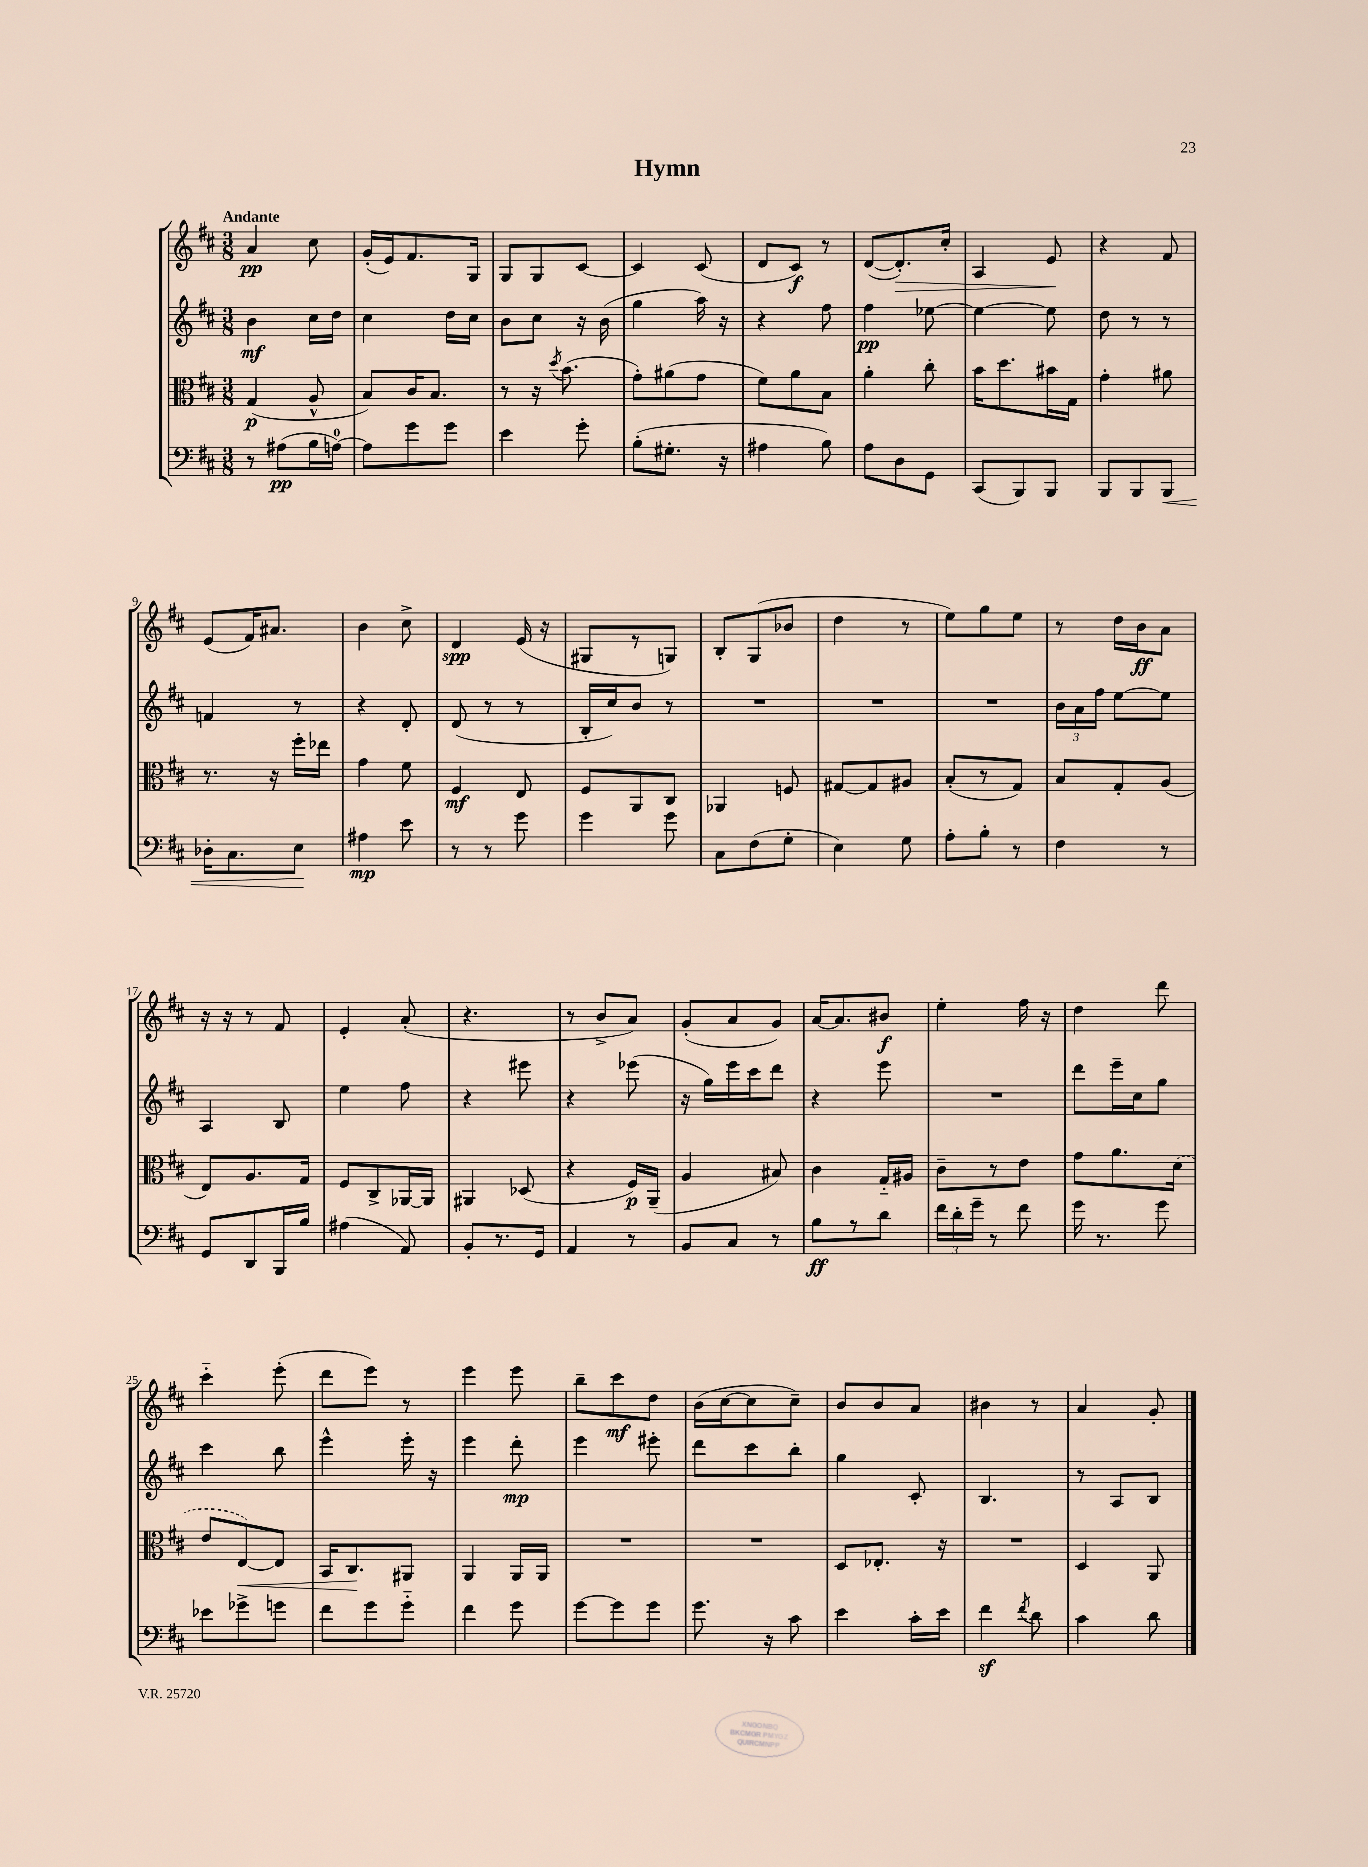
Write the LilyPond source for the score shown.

\header { title = "Hymn" }
<<
\new StaffGroup <<
\new Staff = "s0" {
    \clef treble \key d \major \numericTimeSignature \time 3/8 \tempo "Andante"
    \autoBeamOff a'4\pp cis''8 |
    g'16[-.( e'16) fis'8. g16] |
    g8[ g8 cis'8]~ |
    cis'4 cis'8( |
    d'8[ cis'8]\f) r8 |
    d'8[~( d'8.-.\>) cis''16]-. |
    a4 e'8\! |
    r4 fis'8 |
    e'8[( fis'16) ais'8.] |
    b'4 cis''8-> |
    d'4\spp e'16( r16 |
    gis8[ r8 g8]) |
    b8[-. g8( bes'8] |
    d''4 r8 |
    e''8[) g''8 e''8] |
    r8 d''16[ b'16\ff a'8] |
    r16 r16 r8 fis'8 |
    e'4-. a'8-.( |
    r4. |
    r8 b'8[-> a'8]) |
    g'8[-.( a'8 g'8]) |
    a'16[~ a'8. bis'8]\f |
    e''4-. fis''16 r16 |
    d''4 d'''8 |
    cis'''4-_ e'''8-.( |
    d'''8[ e'''8]) r8 |
    e'''4 e'''8 |
    b''8[-- cis'''8\mf d''8] |
    b'16[( cis''16~ cis''8 cis''8]--) |
    b'8[ b'8 a'8] |
    bis'4 r8 |
    a'4 g'8-. \bar "|." |
}
\new Staff = "s1" {
    \clef treble \key d \major \numericTimeSignature \time 3/8
    \autoBeamOff b'4\mf cis''16[ d''16] |
    cis''4 d''16[ cis''16] |
    b'8[ cis''8] r16 b'16( |
    g''4 a''16) r16 |
    r4 fis''8 |
    fis''4\pp ees''8~ |
    ees''4~ ees''8 |
    d''8 r8 r8 |
    f'4 r8 |
    r4 d'8-. |
    d'8( r8 r8 |
    b16[-. cis''16) b'8] r8 |
    R4. |
    R4. |
    R4. |
    \tuplet 3/2 { b'16[ a'16 fis''16] } e''8[~ e''8] |
    a4 b8 |
    e''4 fis''8 |
    r4 eis'''8 |
    r4 ees'''8( |
    r16 g''16[) e'''16 cis'''16 d'''8] |
    r4 e'''8 |
    R4. |
    d'''8[ e'''16-- cis''16 g''8] |
    cis'''4 b''8 |
    e'''4-^ e'''16-. r16 |
    e'''4 d'''8-.\mp |
    e'''4 eis'''8-. |
    d'''8[ cis'''8 b''8]-. |
    g''4 cis'8-. |
    b4. |
    r8 a8[ b8] \bar "|." |
}
\new Staff = "s2" {
    \clef alto \key d \major \numericTimeSignature \time 3/8
    \autoBeamOff g4\p( a8-^ |
    b8[) cis'16 b8.] |
    r8 r16 \acciaccatura { d''8 } b'8.( |
    g'8[-.) ais'8( g'8] |
    fis'8[) a'8 b8] |
    a'4-. cis''8-. |
    b'16[ d''8. bis'16 g16] |
    g'4-. ais'8 |
    r8. r16 fis''16[-. ees''16] |
    g'4 fis'8 |
    fis4\mf e8 |
    fis8[ a,8 cis8] |
    aes,4 f8 |
    gis8[~ gis8 ais8] |
    b8[-.( r8 g8]) |
    b8[ g8-. a8]( |
    e8[) a8. g16] |
    fis8[ cis8-> aes,16~ aes,16] |
    ais,4 des8( |
    r4 fis16[\p) a,16]--( |
    a4 bis8) |
    cis'4 g16[-_ ais16] |
    cis'8[-- r8 e'8] |
    g'8[ a'8. \once \slurDashed d'16]( |
    e'8[ e8~\<) e8] |
    b,16[ cis8.\! ais,8] |
    a,4 a,16[ a,16] |
    R4. |
    R4. |
    d8[ ees8.]-. r16 |
    R4. |
    d4 a,8 \bar "|." |
}
\new Staff = "s3" {
    \clef bass \key d \major \numericTimeSignature \time 3/8
    \autoBeamOff r8 ais8[\pp( b16 a16]-0~) |
    a8[ g'8 g'8] |
    e'4 g'8-. |
    b8[-.( gis8.]-. r16 |
    ais4 b8) |
    a8[ d8 g,8] |
    cis,8[( b,,8) b,,8] |
    b,,8[ b,,8 b,,8]\< |
    des16[-. cis8. e8]\! |
    ais4\mp e'8 |
    r8 r8 g'8 |
    g'4 g'8 |
    cis8[ fis8( g8]-. |
    e4) g8 |
    a8[-. b8]-. r8 |
    fis4 r8 |
    g,8[ d,8 b,,16 b16] |
    ais4( a,8) |
    b,8[-. r8. g,16] |
    a,4 r8 |
    b,8[ cis8] r8 |
    b8[\ff r8 d'8] |
    \tuplet 3/2 { fis'16[ d'16-. g'16]-- } r8 fis'8 |
    g'16 r8. g'8 |
    ees'8[ ges'8-> g'8] |
    fis'8[ g'8 g'8]-_ |
    fis'4 g'8 |
    g'8[~ g'8 g'8] |
    g'8. r16 cis'8 |
    e'4 cis'16[-. e'16] |
    fis'4\sf \acciaccatura { fis'8 } d'8 |
    cis'4 d'8 \bar "|." |
}
>>
>>
